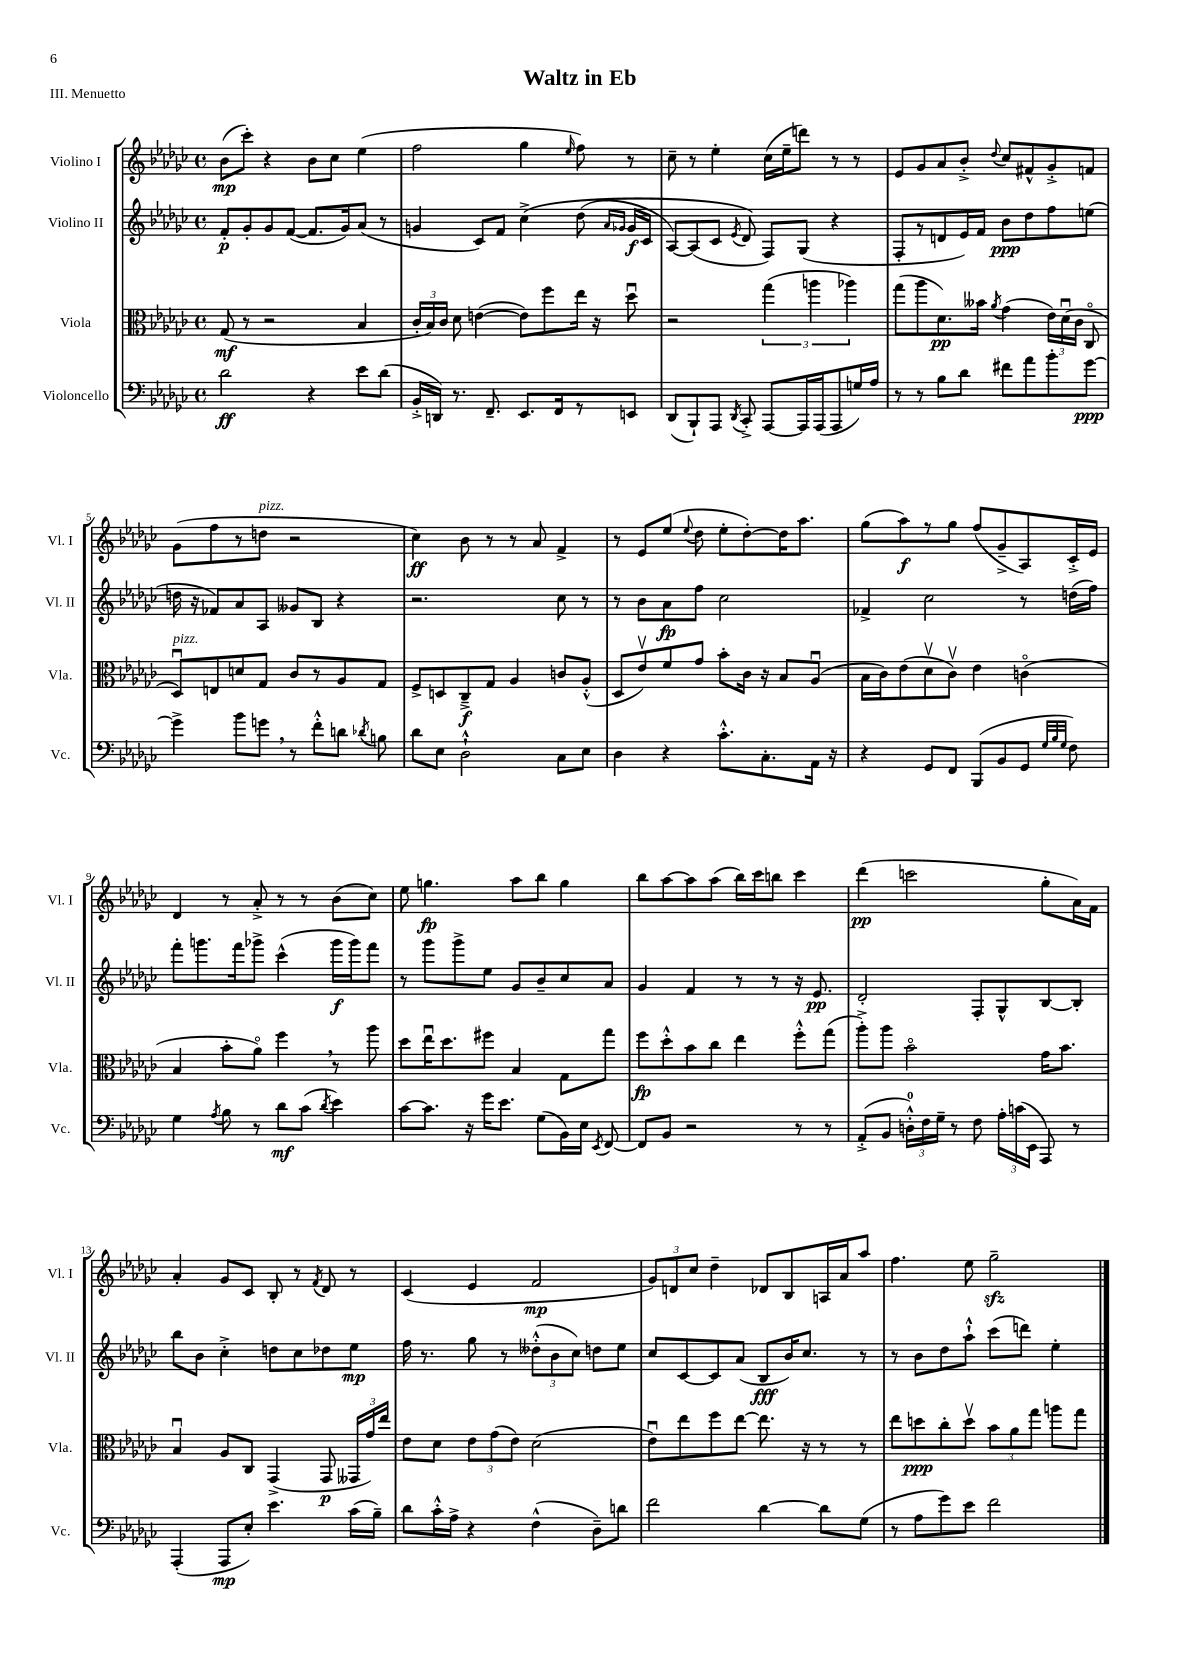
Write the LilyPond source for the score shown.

\header { title = "Waltz in Eb" piece = "III. Menuetto" }
<<
\new StaffGroup <<
\new Staff = "s0" \with { instrumentName = "Violino I" shortInstrumentName = "Vl. I" } {
    \clef treble \key ges \major \defaultTimeSignature \time 4/4
    \autoBeamOff bes'8[\mp( ces'''8]-.) r4 bes'8[ ces''8] ees''4( |
    f''2 ges''4 \grace { ees''16 } f''8) r8 |
    ces''8-- r8 ees''4-. ces''16[( ees''16-- d'''8]) r8 r8 |
    ees'8[ ges'8 aes'8 bes'8]-.-> \appoggiatura { des''8 } ces''8[ fis'8-^ ges'8-.-> f'8] |
    ges'8[( f''8 r8 d''8]^\markup { \italic "pizz." } r2 |
    ces''4\ff) bes'8 r8 r8 aes'8 f'4-> |
    r8 ees'8[ ees''8]( \appoggiatura { ees''8 } des''8 ees''8[-. des''8~-.) des''16 aes''8.] |
    ges''8[( aes''8\f) r8 ges''8] f''8[( ges'8---> aes8) ces'16-.-> ees'16] |
    des'4 r8 aes'8-.-> r8 r8 bes'8[( ces''8]) |
    ees''8 g''4.\fp aes''8[ bes''8] g''4 |
    bes''8[ aes''8~ aes''8 aes''8]( bes''16[) ces'''16 b''8] ces'''4 |
    des'''4\pp( c'''2 ges''8[-. aes'16) f'16] |
    aes'4-. ges'8[ ces'8] bes8-. r8 \acciaccatura { f'8 } des'8 r8 |
    ces'4( ees'4 f'2\mp |
    \tuplet 3/2 { ges'8[) d'8 ces''8] } des''4-- des'8[ bes8 a16 aes'16 aes''8] |
    f''4. ees''8 ges''2--\sfz \bar "|." |
}
\new Staff = "s1" \with { instrumentName = "Violino II" shortInstrumentName = "Vl. II" } {
    \clef treble \key ges \major \defaultTimeSignature \time 4/4
    \autoBeamOff f'8[-.\p ges'8-. ges'8 f'8]~( f'8.[ ges'16) aes'8]( r8 |
    g'4 ces'8[) f'8] ces''4->\( des''8( \grace { aes'16[ ges'16] } ges'16[\f ces'16] |
    aes8[~) aes8( ces'8] \acciaccatura { ees'8 } des'8\) f8[) ges8]( r4 |
    f8[-. r8 d'8 ees'16) f'16] bes'8[\ppp des''8 f''8 e''8]( |
    d''16 r16 fes'8[) aes'8 aes8] geses'8[ bes8] r4 |
    r2. ces''8 r8 |
    r8 bes'8[ aes'8\fp f''8] ces''2 |
    fes'4-> ces''2 r8 d''16[( f''16]) |
    f'''8[-. g'''8. f'''16 ges'''8]-> ces'''4-^( ges'''16[\f ges'''16) f'''8] |
    r8 ges'''8[ ges'''8-> ees''8] ges'8[ bes'8-- ces''8 aes'8] |
    ges'4 f'4 r8 r8 r16 ees'8.\pp |
    des'2-. f8[-. ges8-^ bes8~ bes8]-. |
    bes''8[ bes'8] ces''4-.-> d''8[ ces''8 des''8 ees''8]\mp |
    f''16 r8. ges''8 r8 \tuplet 3/2 { deses''8[-.-^( bes'8 ces''8]) } d''8[ ees''8] |
    ces''8[ ces'8~ ces'8 aes'8]( bes8[\fff bes'16) ces''8.] r8 |
    r8 bes'8[ des''8 aes''8]-!-^ ces'''8[( d'''8]) ees''4-. \bar "|." |
}
\new Staff = "s2" \with { instrumentName = "Viola" shortInstrumentName = "Vla." } {
    \clef alto \key ges \major \defaultTimeSignature \time 4/4
    \autoBeamOff ges8\mf( r8 r2 bes4 |
    \tuplet 3/2 { ces'16[-. bes16) ces'16] } des'8 e'4~( e'8[) f''8 ees''16] r16 des''8\downbow |
    r2 \tuplet 3/2 { ges''4( a''4 aes''4) } |
    ges''8[( aes''8 des'8.\pp) beses'16] \acciaccatura { aes'8 } ges'4( \tuplet 3/2 { ees'16[) des'16\downbow( ces'16] } ces8\flageolet |
    des8[\downbow^\markup { \italic "pizz." }) e8 d'8 ges8] ces'8[ r8 aes8 ges8] |
    f8[-> d8 ces8--->\f ges8] aes4 c'8[ aes8]-.-^( |
    des8[ ees'8\upbow) f'8 ges'8] bes'8[-. ces'16] r16 bes8[ aes8]\downbow( |
    bes16[ ces'16) ees'8( des'8\upbow ces'8]\upbow) ees'4 c'4\flageolet( |
    bes4 bes'8[-. aes'8]\flageolet) f''4 \breathe r8 aes''8 |
    des''8[ ees''16\downbow des''8. fis''8] bes4 ges8[ ges''8] |
    f''8[\fp des''8-.-^ bes'8 ces''8] ees''4 f''8[-.-^ ges''8]( |
    aes''8[-.->) aes''8] bes'2\flageolet ges'16[ bes'8.] |
    bes4\downbow aes8[ ces8] ges,4->( ges,8\p \tuplet 3/2 { geses,16[ ges'16) ees''16] } |
    ees'8[ des'8] \tuplet 3/2 { ees'8[ ges'8( ees'8]) } des'2( |
    ees'8[\downbow) ees''8 f''8 ees''8]~ ees''8. r16 r8 r8 |
    ees''8[ d''8\ppp ces''8-. d''8]\upbow \tuplet 3/2 { bes'8[ aes'8 ges''8] } a''8[ ges''8] \bar "|." |
}
\new Staff = "s3" \with { instrumentName = "Violoncello" shortInstrumentName = "Vc." } {
    \clef bass \key ges \major \defaultTimeSignature \time 4/4
    \autoBeamOff des'2\ff r4 ees'8[ des'8]( |
    bes,16[-.-> d,16]) r8. f,8.-- ees,8.[ f,16 r8 e,8] |
    des,8[( bes,,8-!) aes,,8] \acciaccatura { des,8 } ces,8-.-> aes,,8[~ aes,,16 aes,,16( aes,,8 g16) aes16] |
    r8 r8 bes8[ des'8] fis'8[ aes'8 bes'8-. ges'8]~\ppp |
    ges'4-> bes'8[ g'8] \breathe r8 f'8[-.-^ d'8] \acciaccatura { des'8 } b8 |
    des'8[ ees8] des2-!-^ ces8[ ees8] |
    des4 r4 ces'8.[-.-^ ces8.-. aes,16] r16 |
    r4 ges,8[ f,8] bes,,8[( bes,8 ges,8] \grace { ges32[ bes32 ges32] } f8) |
    ges4 \acciaccatura { aes8 } bes8 r8 des'8[\mf ces'8]( \acciaccatura { des'8 } ees'4) |
    ces'8[~ ces'8.] r16 ges'16[ ees'8.] ges8[( bes,16) ees16] \acciaccatura { ees,8 } f,8~ |
    f,8[ bes,8] r2 r8 r8 |
    aes,8[-.->( bes,8] \tuplet 3/2 { d16[-0-.-^) f16 ges16]-- } r8 f8 \tuplet 3/2 { aes16[-. c'16( ees,16] } aes,,8) r8 |
    aes,,4-.( aes,,8[\mp ees8]-.) ees'4. ces'16[( bes16]--) |
    des'8[ ces'16-.-^ aes16]-> r4 f4-^( des8[--) d'8] |
    f'2 des'4~ des'8[ ges8]( |
    r8 aes8[ ges'8) ees'8] f'2 \bar "|." |
}
>>
>>
